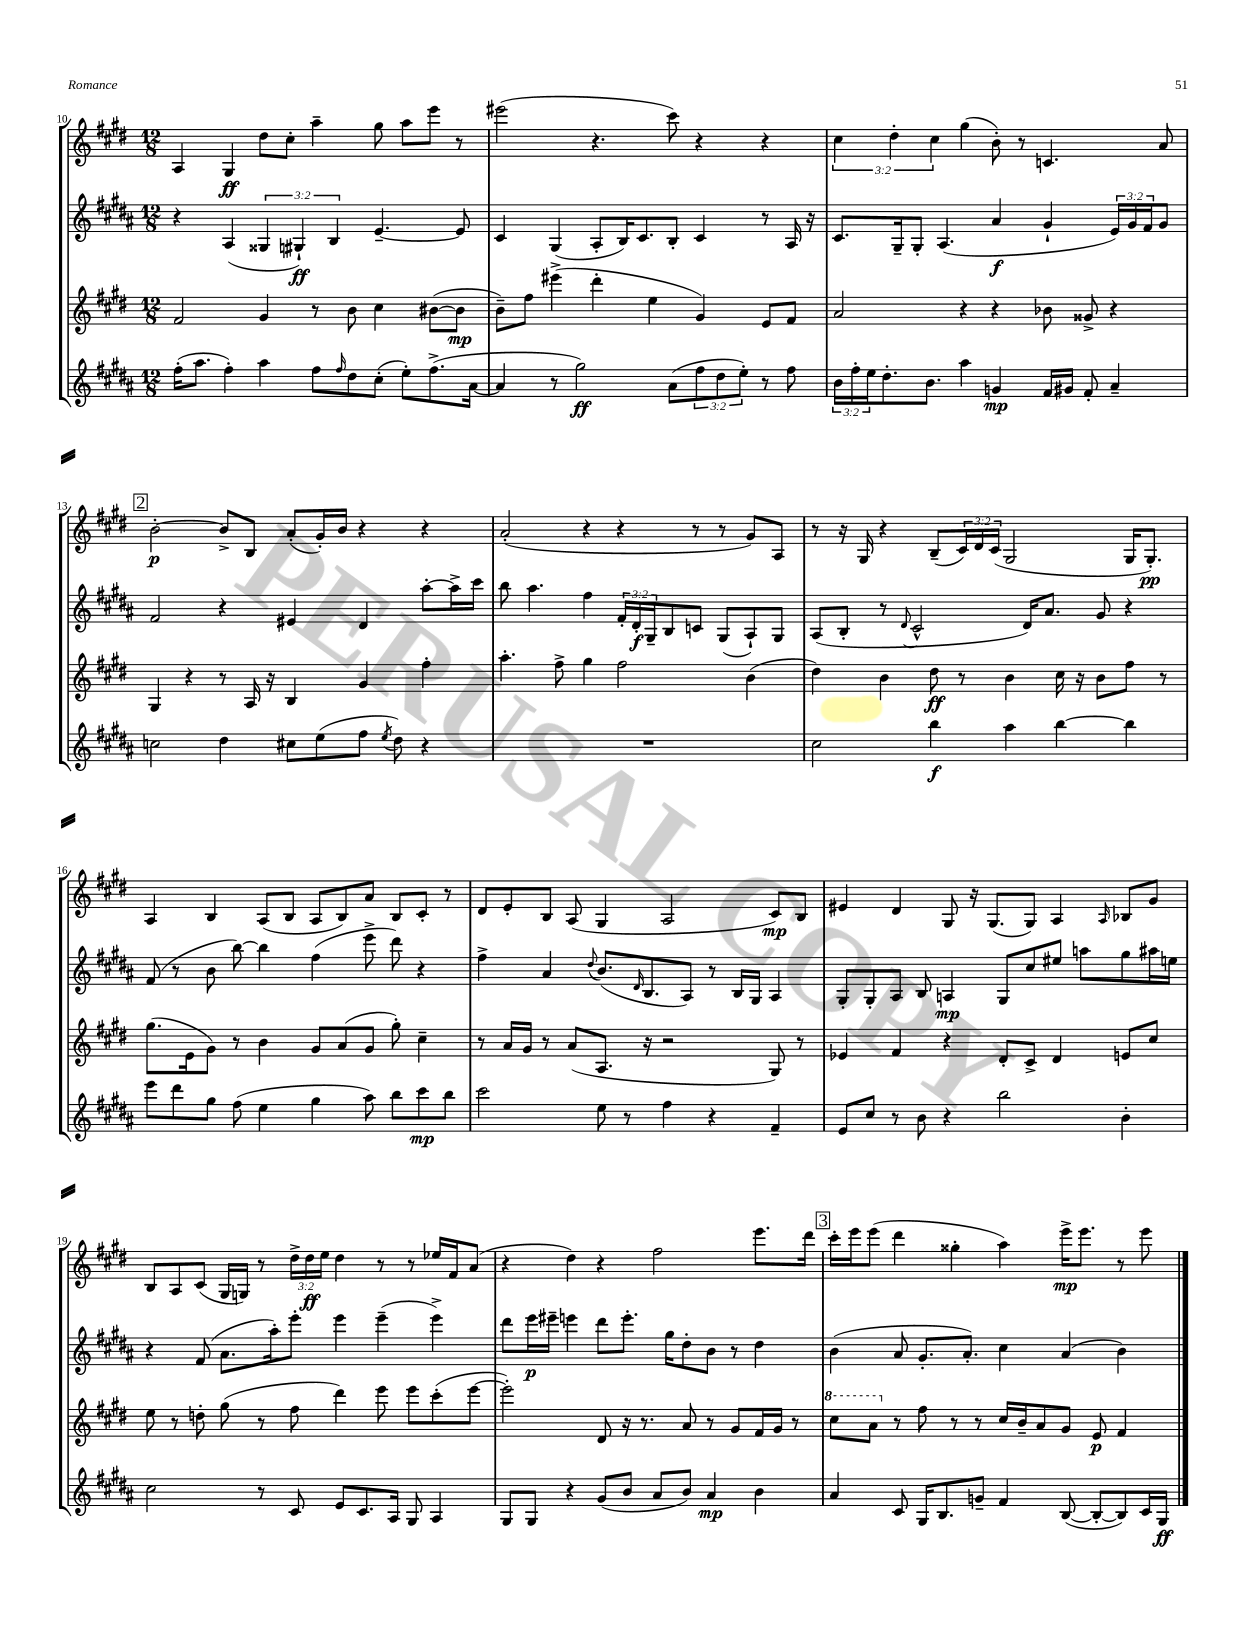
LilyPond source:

<<
\new StaffGroup <<
\new Staff = "s0" {
    \clef treble \key e \major \numericTimeSignature \time 12/8 \override Staff.TupletNumber.text = #tuplet-number::calc-fraction-text
    a4 gis4\ff dis''8 cis''8-. a''4-- gis''8 a''8 e'''8 r8 |
    eis'''2( r4. cis'''8) r4 r4 |
    \tuplet 3/2 { cis''4 dis''4-. cis''4 } gis''4( b'8-.) r8 c'4. a'8 |
    \mark \markup { \box "2" } b'2~-.\p b'8-> b8 a'8-.( gis'16-.) b'16 r4 r4 |
    a'2-.( r4 r4 r8 r8 gis'8) a8 |
    r8 r16 gis16 r4 b8--( \tuplet 3/2 { cis'16) dis'16 cis'16( } gis2 gis16 gis8.-.\pp) |
    a4 b4 a8( b8 a8 b8) a'8 b8 cis'8-. r8 |
    dis'8 e'8-. b8 a8( gis4 a2 cis'8\mp) b8 |
    eis'4 dis'4 gis8 r16 gis8.( gis8) a4 \grace { a16 } bes8 gis'8 |
    b8 a8 cis'8( gis16 g16) r8 \tuplet 3/2 { dis''16-> dis''16\ff e''16 } dis''4 r8 r8 ees''16 fis'16 a'8( |
    r4 dis''4) r4 fis''2 e'''8. dis'''16 |
    \mark \markup { \box "3" } cis'''16-. e'''16 e'''8( dis'''4 gisis''4-. a''4) e'''16->\mp e'''8. r8 e'''8 \bar "|." |
}
\new Staff = "s1" {
    \clef treble \key b \major \numericTimeSignature \time 12/8 \override Staff.TupletNumber.text = #tuplet-number::calc-fraction-text
    r4 ais4( \tuplet 3/2 { gisis4 gis4-!\ff) b4 } e'4.~-- e'8 |
    cis'4 gis4( ais8-. b16) cis'8. b8-. cis'4 r8 ais16 r16 |
    cis'8. gis16-- gis8-. ais4.( ais'4\f gis'4-! \tuplet 3/2 { e'16) gis'16 fis'16 } gis'8 |
    \mark \markup { \box "2" } fis'2 r4 eis'4 dis'4 ais''8~-. ais''16-> cis'''16 |
    b''8 ais''4. fis''4 \tuplet 3/2 { fis'16-. dis'16-.\f gis16-- } b8 c'8 gis8( ais8-!) gis8 |
    ais8( b8-. r8 \appoggiatura { dis'8 } cis'2-^ dis'16) ais'8. gis'8 r4 |
    fis'8( r8 b'8 b''8~) b''4 fis''4( e'''8-> dis'''8) r4 |
    fis''4-> ais'4 \appoggiatura { dis''8 } b'8.( \grace { dis'16 } b8. ais8) r8 b16 gis16 ais4 |
    gis8-. gis8-. ais8 b8 a4\mp gis8 cis''8 eis''8 a''8 gis''8 ais''16 e''16 |
    r4 fis'8( ais'8. ais''16-.) e'''8-. e'''4 e'''4--( e'''4->) |
    dis'''8 e'''16\p eis'''16-- e'''4 dis'''8 e'''8.-. gis''16 dis''8-. b'8 r8 dis''4 |
    \mark \markup { \box "3" } b'4( ais'8 gis'8.-. ais'8.-.) cis''4 ais'4( b'4) \bar "|." |
}
\new Staff = "s2" {
    \clef treble \key e \major \numericTimeSignature \time 12/8
    fis'2 gis'4 r8 b'8 cis''4 bis'8~( bis'8\mp |
    b'8--) fis''8 eis'''4->( dis'''4-. e''4 gis'4) e'8 fis'8 |
    a'2 r4 r4 bes'8 gisis'8-> r4 |
    \mark \markup { \box "2" } gis4 r4 r8 a16 r16 b4 gis'4 fis''4-. |
    a''4.-. fis''8-> gis''4 fis''2 b'4( |
    dis''4) b'4 dis''8\ff r8 b'4 cis''16 r16 b'8 fis''8 r8 |
    gis''8.( e'16 gis'8) r8 b'4 gis'8 a'8( gis'8 gis''8-.) cis''4-- |
    r8 a'16 gis'16 r8 a'8( a8. r16 r2 gis8) r8 |
    ees'4 fis'4 r4 dis'8-. cis'8-> dis'4 e'8 cis''8 |
    e''8 r8 d''8-. gis''8( r8 fis''8 dis'''4) e'''8 e'''8 cis'''8-.( e'''8~ |
    e'''2-.) dis'8 r16 r8. a'8 r8 gis'8 fis'16 gis'16 r8 |
    \mark \markup { \box "3" } \ottava #1 cis'''8 a''8 \ottava #0 r8 fis''8 r8 r8 cis''16 b'16-- a'8 gis'8 e'8\p fis'4 \bar "|." |
}
\new Staff = "s3" {
    \clef treble \key b \major \numericTimeSignature \time 12/8 \override Staff.TupletNumber.text = #tuplet-number::calc-fraction-text
    fis''16-.( ais''8. fis''4-.) ais''4 fis''8 \grace { fis''16 } dis''8 cis''8-.( e''8-.) fis''8.->( ais'16~ |
    ais'4 r8 gis''2\ff) ais'8( \tuplet 3/2 { fis''8 dis''8 e''8-.) } r8 fis''8 |
    \tuplet 3/2 { b'16 fis''16-. e''16 } dis''8.-. b'8. ais''4 g'4\mp fis'16 gis'16 fis'8-. ais'4-- |
    \mark \markup { \box "2" } c''2 dis''4 cis''8 e''8( fis''8 \acciaccatura { e''8 } dis''8) r4 |
    R1. |
    cis''2 b''4\f ais''4 b''4~ b''4 |
    e'''8 dis'''8 gis''8 fis''8( e''4 gis''4 ais''8) b''8 cis'''8\mp b''8 |
    cis'''2 e''8 r8 fis''4 r4 fis'4-- |
    e'8 cis''8 r8 b'8 r4 b''2 b'4-. |
    cis''2 r8 cis'8 e'8 cis'8. ais16 gis8 ais4 |
    gis8 gis8 r4 gis'8( b'8 ais'8 b'8) ais'4\mp b'4 |
    \mark \markup { \box "3" } ais'4 cis'8 gis16 b8. g'8-- fis'4 b8~( b8~-. b8) cis'16 gis16\ff \bar "|." |
}
>>
>>
\layout { \context { \Score currentBarNumber = #10 } }
